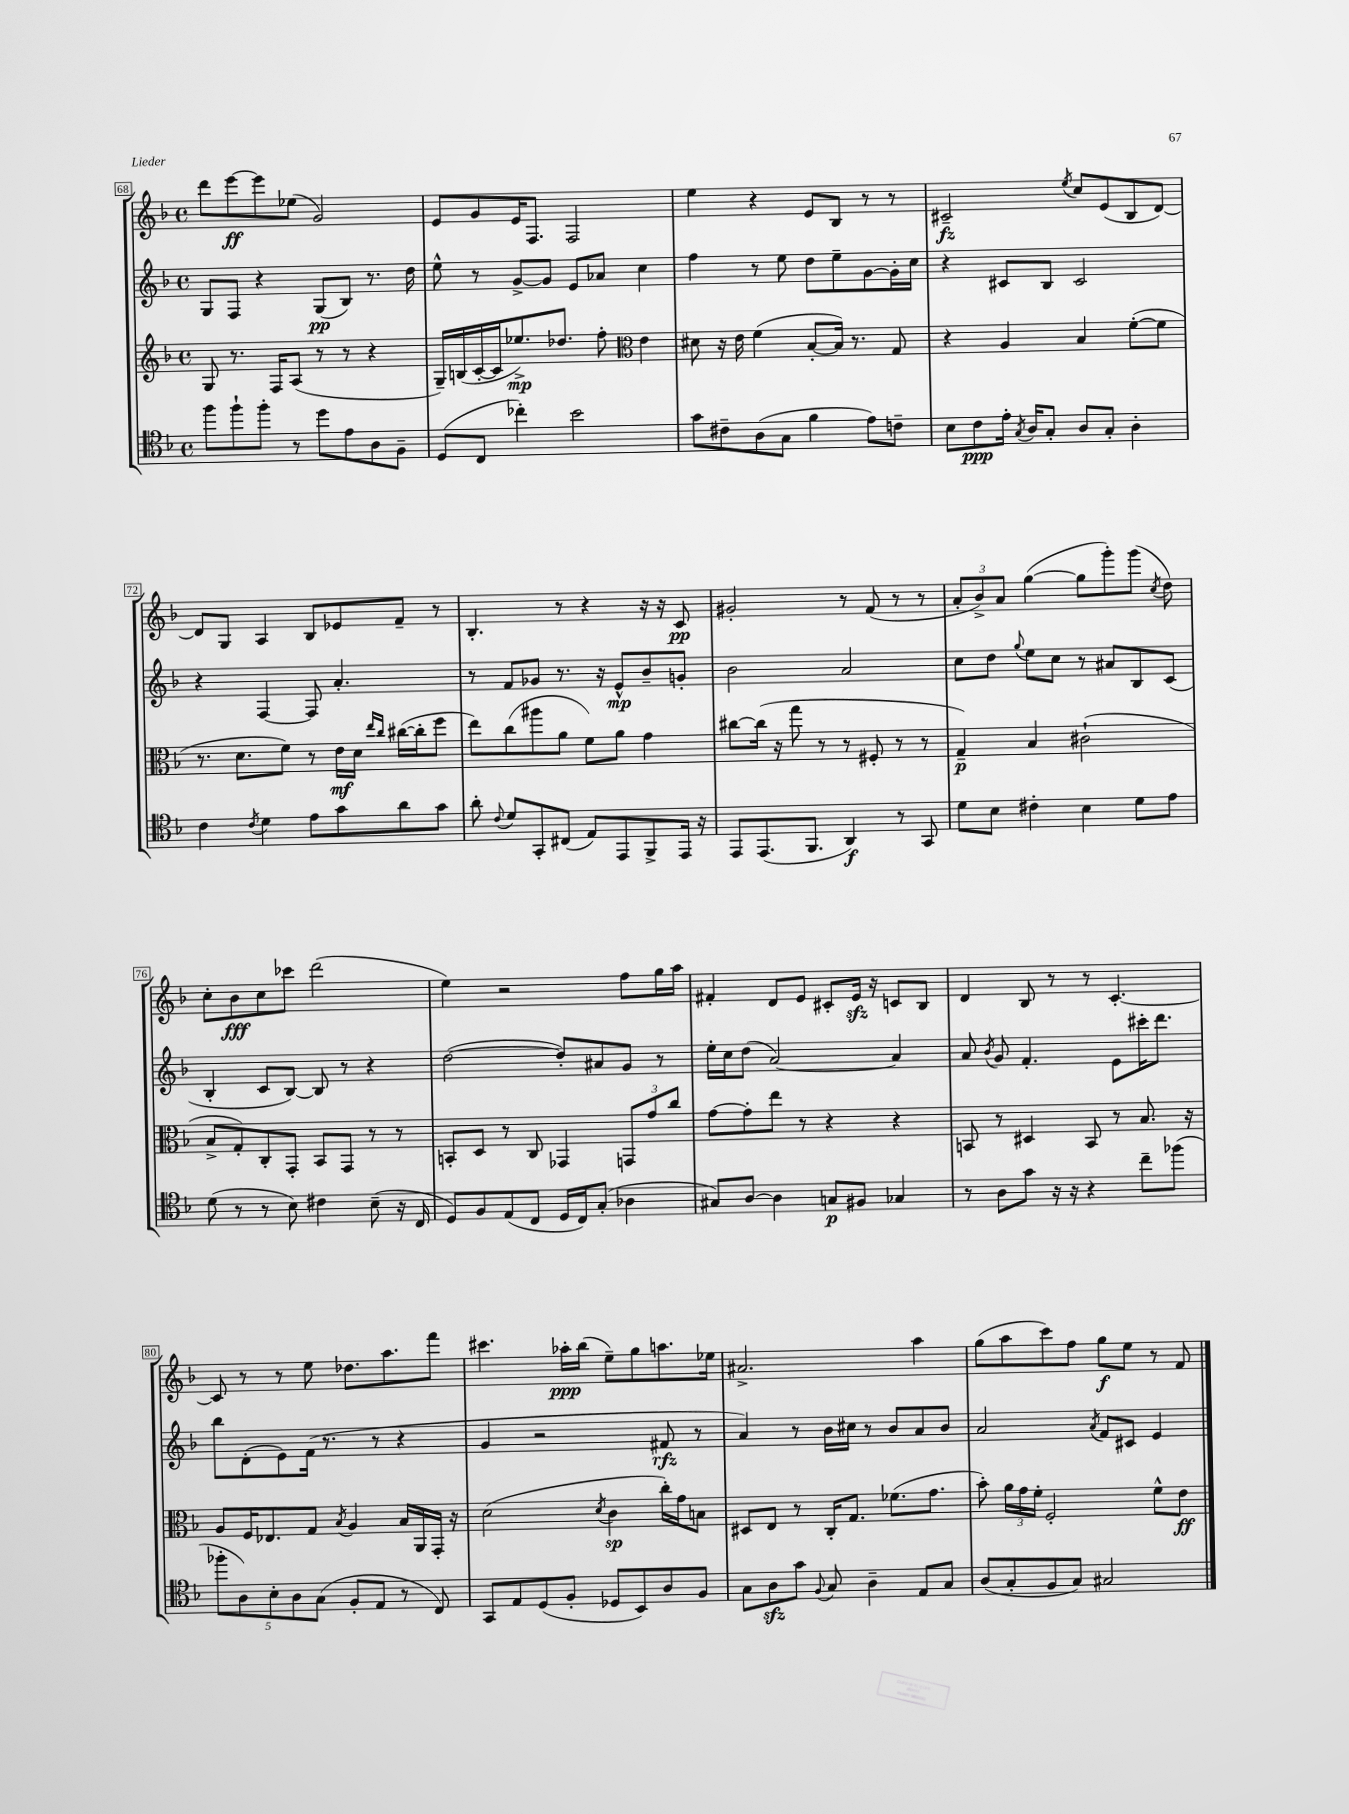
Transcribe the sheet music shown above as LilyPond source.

<<
\new StaffGroup <<
\new Staff = "s0" {
    \clef treble \key f \major \defaultTimeSignature \time 4/4
    \autoBeamOff d'''8[ e'''8~\ff e'''8 ees''8]( g'2) |
    e'8[ g'8 e'16 f8.] f2 |
    e''4 r4 e'8[ bes8] r8 r8 |
    cis'2--\fz \acciaccatura { e''8 } c''8[ e'8( bes8 d'8]~) |
    d'8[ g8] a4 bes8[ ees'8 f'8]-- r8 |
    bes4.-. r8 r4 r16 r16 c'8\pp |
    gis'2-. r8 f'8( r8 r8 |
    \tuplet 3/2 { a'8[-. bes'8->) a'8] } g''4~( g''8[ g'''8-.) g'''8]( \acciaccatura { c''8 } d''8) |
    c''8[-. bes'8\fff c''8 ces'''8] d'''2( |
    e''4) r2 f''8[ g''16 a''16] |
    fis'4-. d'8[ e'8] cis'8[-. e'16]\sfz r16 c'8[ bes8] |
    d'4 bes8 r8 r8 c'4.~-. |
    c'8 r8 r8 e''8 des''8.[ a''8. f'''8] |
    cis'''4. aes''16[-.\ppp bes''16]( e''8[--) g''8 a''8. ees''16] |
    ais'2.-> a''4 |
    g''8[( a''8 c'''8) f''8] g''8[\f e''8] r8 f'8 \bar "|." |
}
\new Staff = "s1" {
    \clef treble \key f \major \defaultTimeSignature \time 4/4
    \autoBeamOff g8[ f8] r4 g8[\pp( bes8]) r8. d''16 |
    e''8-^ r8 g'8[~-> g'8] e'8[ aes'8] c''4 |
    f''4 r8 e''8 d''8[ e''8-- g'8~ g'16-. c''16] |
    r4 cis'8[ bes8] cis'2 |
    r4 f4~ f8 a'4.-. |
    r8 f'8[ ges'8] r8. r16 e'8[-^\mp bes'8-- g'8]-. |
    bes'2 a'2 |
    c''8[ d''8] \appoggiatura { g''8 } e''8[ c''8] r8 ais'8[ bes8 c'8]( |
    bes4-. c'8[ bes8]~) bes8 r8 r4 |
    d''2~( d''8[-.) ais'8 g'8] r8 |
    e''16[-. c''16 d''8]( a'2~) a'4 |
    a'8 \acciaccatura { bes'8 } g'8 f'4.-. e'8[ cis'''16-. d'''8.] |
    bes''8[ d'8-.( e'8) f'16]( r8. r8 r4 |
    g'4 r2 fis'8\rfz r8 |
    a'4) r8 bes'16[ cis''16] r8 bes'8[ a'8 bes'8] |
    a'2 \acciaccatura { a'8 } f'8[ cis'8] e'4 \bar "|." |
}
\new Staff = "s2" {
    \clef treble \key f \major \defaultTimeSignature \time 4/4
    \autoBeamOff g8 r8. f16[ a8]( r8 r8 r4 |
    g16[--) b16( c'16~-. c'16 ees''8.->\mp) des''8.] f''8-. \clef alto e'4 |
    dis'8 r16 e'16 f'4( bes8[~-. bes16]) r8. g8 |
    r4 a4 bes4 f'8[~-.( f'8] |
    r8. d'8.[ f'8]) r8 e'16[\mf d'16] \grace { e''16[ c''16] } cis''16[~( cis''16-. f''8] |
    e''8[) c''8( ais''8 a'8] f'8[) a'8] g'4 |
    cis''8[~ cis''16]( r16 g''8 r8 r8 fis8-. r8 r8 |
    g4--\p) bes4 cis'2-!( |
    bes8[-> g8-.) c8-. g,8]-. bes,8[ g,8] r8 r8 |
    b,8[-. d8] r8 c8 ges,4 \tuplet 3/2 { g,8[ g'8 c''8] } |
    g'8[~ g'8-. e''8] r8 r4 r4 |
    b,8 r8 dis4 b,8 r8 bes8. r16 |
    a8[ f16 ees8. g8] \acciaccatura { bes8 } a4 bes16[ a,16 g,16]-. r16 |
    d'2( \acciaccatura { d'8 } c'4\sp c''16[-.) g'16 b8] |
    dis8[ e8] r8 c16[-. g8.] fes'8.[( g'8.] |
    bes'8-.) \tuplet 3/2 { a'16[ g'16 f'16]-. } f2-. f'8[-^ e'8]\ff \bar "|." |
}
\new Staff = "s3" {
    \clef tenor \key f \major \defaultTimeSignature \time 4/4
    \autoBeamOff f''8[ f''8-! f''8]-. r8 d''8[ e'8 a8 f8]-- |
    d8[( c8] ces''4-.) bes'2 |
    g'8[ cis'8-- a8( g8] f'4 e'8[) c'8]-- |
    bes8[ c'8\ppp e'16]-. \acciaccatura { g8 } a16[ g8]-. a8[ g8]-. a4-. |
    c'4 \acciaccatura { c'8 } d'4 e'8[ g'8 a'8 g'8] |
    a'8-. \appoggiatura { c'8 } d'8[ g,8-. cis8]( e8[) e,8 f,8-> e,16] r16 |
    e,8[ e,8.( f,8.] a,4\f) r8 g,8 |
    d'8[ bes8] cis'4-. bes4 d'8[ e'8] |
    d'8( r8 r8 bes8) cis'4 bes8--( r16 c16 |
    d8[) f8 e8( c8] d16[ c16) g8]-.( aes4 |
    gis8[) a8]~ a4 g8[\p fis8] ges4 |
    r8 a8[ g'8] r16 r16 r4 c''8[-- fes''8]( |
    \tuplet 5/4 { fes''8[-. a8) bes8-. a8 g8]( } f8[-. e8] r8 c8) |
    g,8[ e8 d8( f8]-. des8[ bes,8) a8 f8] |
    g8[ a8\sfz g'8] \appoggiatura { f8 } g8 a4-- e8[ g8] |
    a8[( g8-. f8 g8]) gis2 \bar "|." |
}
>>
>>
\layout { \context { \Score currentBarNumber = #68 \override BarNumber.stencil = #(make-stencil-boxer 0.1 0.3 ly:text-interface::print) } }
